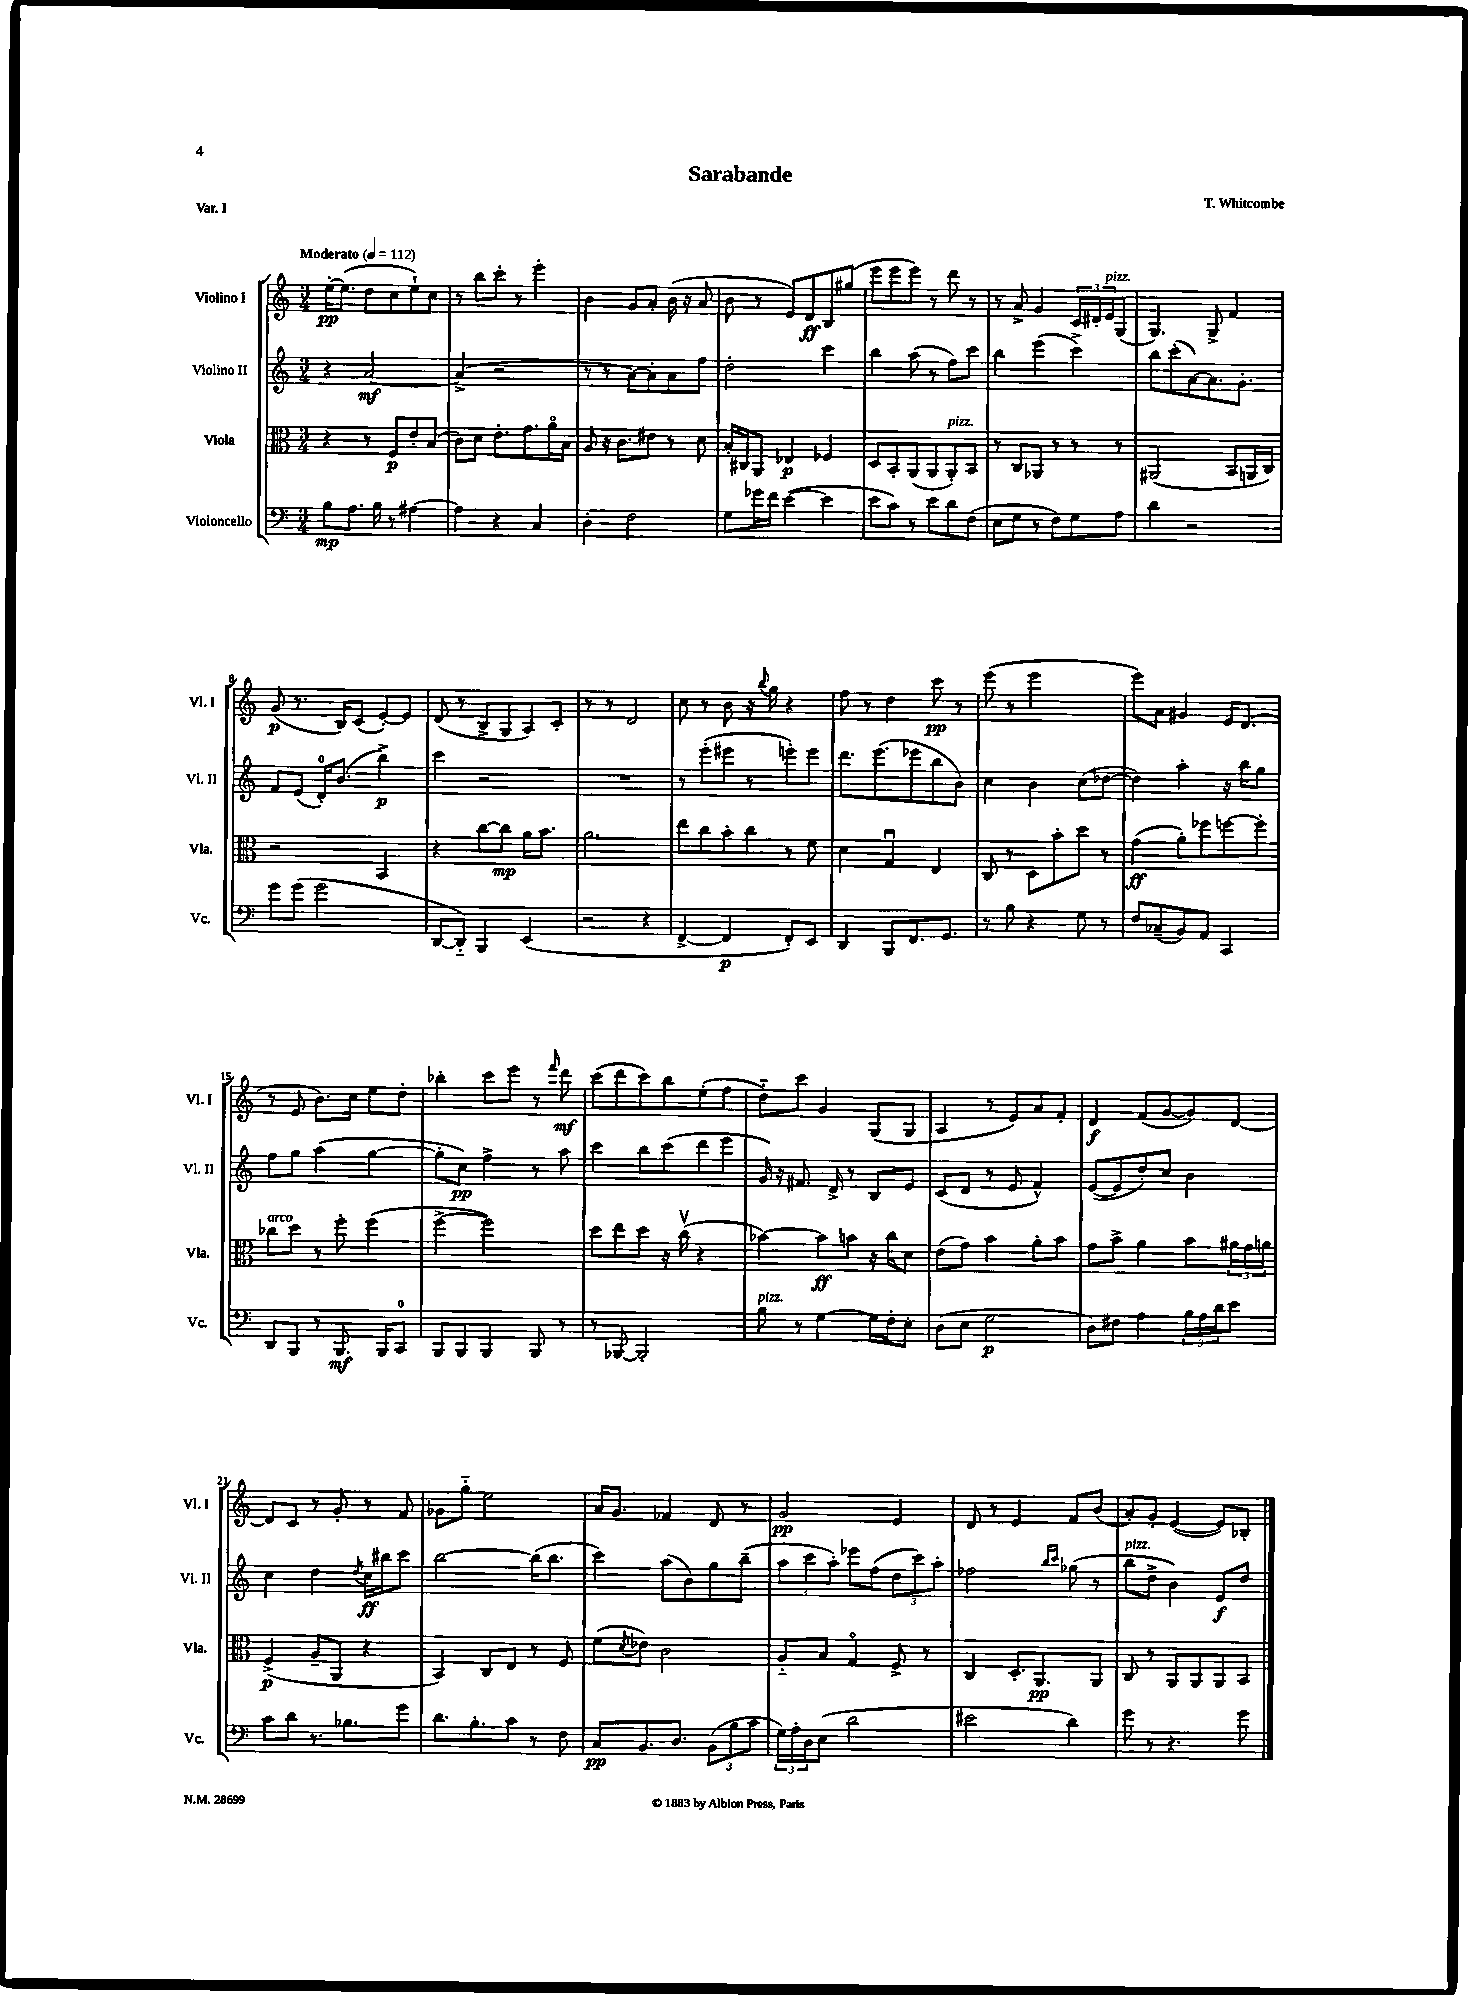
\header { title = "Sarabande" composer = "T. Whitcombe" piece = "Var. I" }
<<
\new StaffGroup <<
\new Staff = "s0" \with { instrumentName = "Violino I" shortInstrumentName = "Vl. I" } {
    \clef treble \key c \major \numericTimeSignature \time 3/4 \tempo "Moderato" 4 = 112
    e''16~-.\pp e''8.( d''8 c''8 e''8-!) c''8 |
    r8 b''8 c'''8-. r8 e'''4-. |
    b'4 g'8 a'8-. b'16( r16 a'8 |
    b'8 r8 e'8) d'8\ff b8 gis''8( |
    e'''8 e'''8 e'''8) r8 d'''8 r8 |
    r8 a'8-> g'4 \tuplet 3/2 { c'16 dis'16-. e'16^\markup { \italic "pizz." } } g8( |
    g4.) g8-> f'4 |
    g'8\p( r8. b16) c'8( e'8~-.) e'8 |
    d'8( r8 b8-> g8 a8) c'8-. |
    r8 r8 d'2 |
    c''8 r8 b'8 r16 \appoggiatura { b''8 } g''16 r4 |
    f''8 r8 d''4 c'''8\pp r8 |
    e'''8( r8 e'''2 |
    e'''8) a'8 gis'4 e'16 d'8.( |
    r8 e'8 b'8.) c''16 e''8 d''8-. |
    bes''4-. c'''8 e'''8 r8 \grace { f'''16 } d'''8\mf |
    c'''8( d'''8 c'''8) b''8 e''8-.( f''8 |
    d''8-_) c'''8 g'4 g8( g8 |
    a4 r8 e'8) a'8 f'8-. |
    d'4\f f'8( g'8~ g'8) d'8~ |
    d'8 c'8 r8 g'8-. r8 f'8 |
    ges'8 g''8-_ e''2 |
    a'16 g'8. fes'4 d'8 r8 |
    g'2\pp e'4 |
    d'8 r8 e'4 f'8 b'8( |
    a'8-.) g'8-. e'4~( e'8) bes8-. \bar "|." |
}
\new Staff = "s1" \with { instrumentName = "Violino II" shortInstrumentName = "Vl. II" } {
    \clef treble \key c \major \numericTimeSignature \time 3/4
    r4 a'2~\mf |
    a'4->( r2 |
    r8 r8 a'8~) a'8-. a'8 f''8 |
    d''2-. c'''4 |
    b''4 a''8( r8 f''8) c'''8 |
    b''4 e'''4( c'''4->) |
    b''8 c'''8-.( a'8~) a'8. g'8.-. |
    f'8 e'8( d'16-0-.) b'8.( b''4->\p) |
    c'''4 r2 |
    R2. |
    r8 e'''8-.( eis'''8 r8 e'''8-.) e'''8 |
    d'''8. e'''8.( ees'''8 b''8 b'8) |
    c''4 b'4 c''8( des''8~ |
    des''4) a''4-. r16 b''16 g''8 |
    f''8 g''8 a''4( g''4~ |
    g''8-. c''8\pp) f''4-> r8 a''8 |
    c'''4 b''8 c'''8( d'''8 e'''8 |
    g'16) r16 fis'8. d'16-> r8 b8 e'8 |
    c'8( d'8 r8 e'8 f'4-^) |
    e'8~( e'8 d''8-.) c''8 b'4 |
    c''4 d''4 \acciaccatura { d''8 } c''16\ff bis''16 c'''8 |
    b''2~ b''16( b''8. |
    c'''4) a''8( b'8) g''8 b''8--( |
    \tuplet 3/2 { a''8 c'''8 a''8-.) } ees'''8 f''8( \tuplet 3/2 { d''8 c'''8) a''8-. } |
    fes''2 \grace { b''16 c'''16 } ges''8( r8 |
    b''8^\markup { \italic "pizz." } d''8-> b'4) e'8\f d''8 \bar "|." |
}
\new Staff = "s2" \with { instrumentName = "Viola" shortInstrumentName = "Vla." } {
    \clef alto \key c \major \numericTimeSignature \time 3/4
    r4 r8 f8\p e'8-. b8( |
    c'8) d'8 e'8.-. g'8. a'16\flageolet b16 |
    a8 r16 c'8. eis'8 r8 d'8 |
    b16-. cis16 a,8 ees4\p fes4 |
    d8 b,8-. a,8( a,8 a,8-.^\markup { \italic "pizz." }) b,8 |
    r8 c8 aes,8 r8 r8 r8 |
    ais,2( b,8 a,16 c16) |
    r2 b,4 |
    r4 c''8~ c''8\mp a'16 b'8. |
    a'2. |
    e''8 c''8 b'8-. c''8 r8 f'8 |
    d'4 g4\downbow e4 |
    c8 r8 d8 b'8-. d''8 r8 |
    g'4\ff( a'8-.) fes''8 f''8~ f''8-. |
    ces''8^\markup { \italic "arco" } d''8 r8 f''8-. f''4( |
    f''4~-> f''2) |
    d''8 e''8 d''8 r16 c''16\upbow( r4 |
    bes'4~) bes'8\ff b'8 r16 c''16 d'8 |
    e'8( g'8) b'4 a'8-. b'8 |
    g'8 b'8-> a'4 b'8 \tuplet 3/2 { ais'16 g'16 a'16 } |
    f4->\p( a8-- a,8 r4 |
    b,4) c8 e8 r8 f8 |
    f'8( \acciaccatura { d'8 } ees'8) c'2 |
    a8-_ b8 g4\flageolet f8-> r8 |
    c4 d8.-. a,8.\pp a,8 |
    c8 r8 a,8 a,8 a,8 b,8 \bar "|." |
}
\new Staff = "s3" \with { instrumentName = "Violoncello" shortInstrumentName = "Vc." } {
    \clef bass \key c \major \numericTimeSignature \time 3/4
    b8\mp a8. b16 r8 ais4~ |
    ais4 r4 c4 |
    d4-. f2 |
    g8 ges'16 f'16 e'4~( e'4 |
    e'8 c'8) r8 e'8 d'8 f8( |
    e8 g8 r8 f8) g8 a8 |
    d'4 r2 |
    g'8 g'8( g'2 |
    d,8~ d,8-_) b,,4 e,4( |
    r2 r4 |
    f,4~-> f,4\p f,8-.) e,8 |
    d,4 b,,8 f,8. g,8. |
    r8 b8 r4 g8 r8 |
    f8 ces8--( b,8) a,8 c,4 |
    d,8 b,,8 r8 b,,8.\mf b,,16 c,8-0 |
    b,,8 b,,8 b,,4 b,,8 r8 |
    r8 bes,,8~ bes,,2-. |
    b8^\markup { \italic "pizz." } r8 g4~ g16 f16-. e8-. |
    d8( e8 g2\p |
    d8) fis8 a4 \tuplet 3/2 { b16 a16 d'16 } e'8 |
    c'8 d'8 r8. bes8. g'8 |
    d'8. b8.-. c'8 r8 f8 |
    c8\pp b,8. d8. \tuplet 3/2 { b,8( b8 c'8 } |
    \tuplet 3/2 { g16) a16-. d16 } e8( d'2 |
    eis'2 d'4) |
    g'8 r8 r4. g'8 \bar "|." |
}
>>
>>
